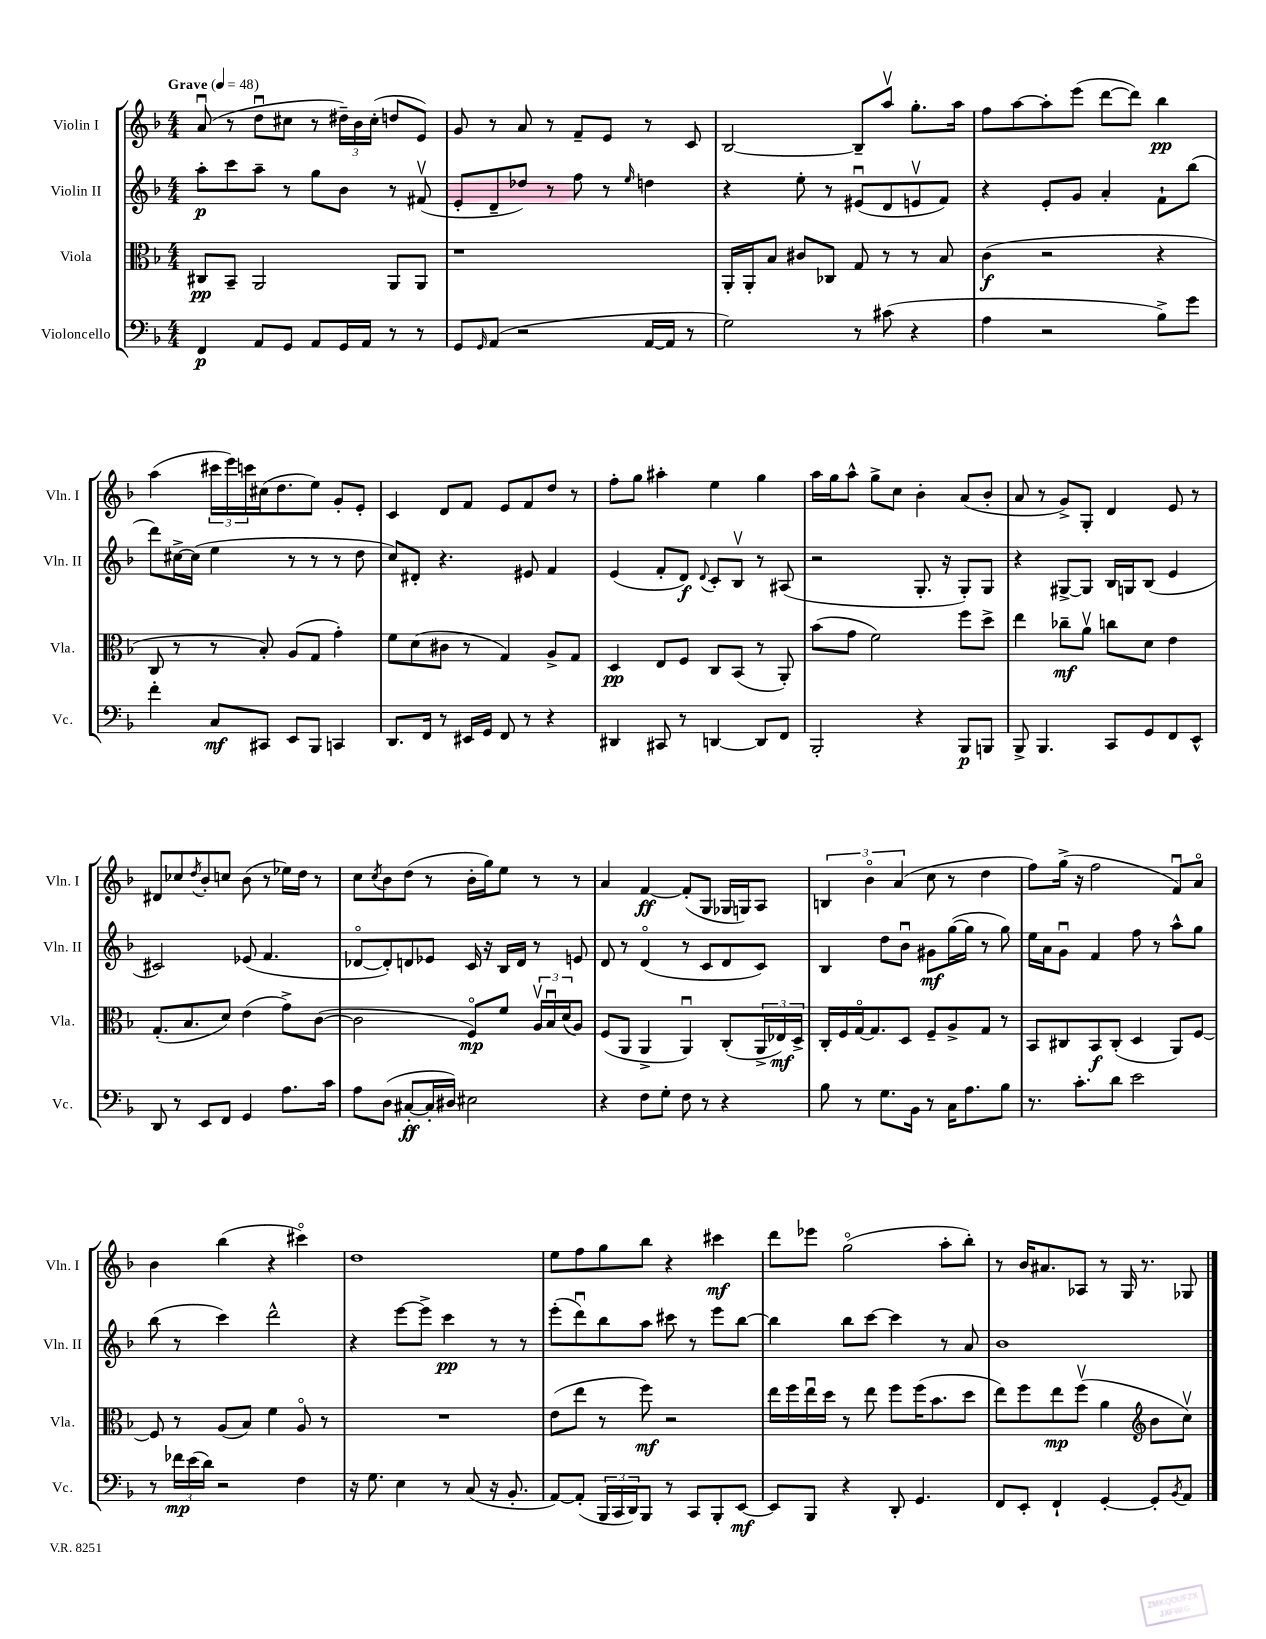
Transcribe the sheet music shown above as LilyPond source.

<<
\new StaffGroup <<
\new Staff = "s0" \with { instrumentName = "Violin I" shortInstrumentName = "Vln. I" } {
    \clef treble \key f \major \numericTimeSignature \time 4/4 \tempo "Grave" 4 = 48
    a'8\downbow( r8 d''8\downbow cis''8 r8 \tuplet 3/2 { dis''16--) bes'16 cis''16-.( } d''8 e'8) |
    g'8 r8 a'8 r8 f'8-- e'8 r8 c'8 |
    bes2~ bes8-- a''8\upbow g''8.-. a''16 |
    f''8 a''8~ a''8-. e'''8( d'''8~ d'''8) bes''4\pp |
    a''4( \tuplet 3/2 { cis'''16 e'''16) c'''16 } cis''16( d''8. e''8) g'8-. e'8-. |
    c'4 d'8 f'8 e'8 f'8 d''8 r8 |
    f''8-. g''8 ais''4-. e''4 g''4 |
    a''16 g''16 a''8-^ g''8-> c''8 bes'4-. a'8( bes'8-. |
    a'8 r8 g'8->) g8-. d'4 e'8 r8 |
    dis'8 ces''8 \acciaccatura { d''8 } bes'8-. c''8 bes'8( r8 ees''16) d''16 r8 |
    c''8 \acciaccatura { c''8 } bes'8 d''8( r8 bes'16-. g''16) e''8 r8 r8 |
    a'4 f'4~\ff f'8-.( g8 ges16 g16) a8 |
    \tuplet 3/2 { b4 bes'4\flageolet a'4( } c''8 r8 d''4 |
    f''8) g''16->( r16 f''2 f'8\downbow) a'8\flageolet |
    bes'4 bes''4( r4 cis'''4\flageolet) |
    d''1 |
    e''8 f''8 g''8 bes''8 r4 cis'''4\mf |
    d'''8 ees'''8 g''2\flageolet( a''8-. bes''8-.) |
    r8 bes'16 ais'8. aes8 r8 g16 r8. ges8 \bar "|." |
}
\new Staff = "s1" \with { instrumentName = "Violin II" shortInstrumentName = "Vln. II" } {
    \clef treble \key f \major \numericTimeSignature \time 4/4
    a''8-.\p c'''8 a''8-- r8 g''8 bes'8 r8 fis'8\upbow( |
    e'8-. d'8-- des''8) r8 f''8 r8 \grace { e''16 } d''4 |
    r4 e''8-. r8 eis'8\downbow( d'8 e'8\upbow f'8) |
    r4 e'8-. g'8 a'4-. f'8-! bes''8( |
    d'''8) cis''16~-> cis''16( e''4 r8 r8 r8 d''8 |
    c''8) dis'8-. r4. eis'8 f'4 |
    e'4( f'8-. d'8\f) \appoggiatura { d'8 } c'8-. bes8\upbow r8 ais8( |
    r2 g8.-. r16 g8-.) g8 |
    r4 gis8~-> gis8 bes16 g16 bes8( e'4 |
    cis'2) ees'8( f'4. |
    des'8~\flageolet des'8-.) d'8 ees'8 c'16 r16 bes16 d'16 r8 e'8 |
    d'8 r8 d'4\flageolet( r8 c'8 d'8 c'8) |
    bes4 d''8 bes'8\downbow gis'8\mf g''16~( g''16 r8 g''8) |
    e''16 a'16 g'8\downbow f'4 f''8 r8 a''8-^ g''8 |
    bes''8( r8 c'''4) d'''2-^ |
    r4 e'''8~ e'''8-> c'''4\pp r8 r8 |
    e'''8-.( d'''8\downbow) bes''8 a''8 cis'''8 r8 e'''8 bes''8~ |
    bes''4 bes''8 c'''8~ c'''4 r8 a'8 |
    bes'1 \bar "|." |
}
\new Staff = "s2" \with { instrumentName = "Viola" shortInstrumentName = "Vla." } {
    \clef alto \key f \major \numericTimeSignature \time 4/4
    cis8\pp bes,8-- a,2 a,8 a,8 |
    r1 |
    a,16-. a,16-. bes8 cis'8 ces8 g8 r8 r8 bes8 |
    c'4\f( r2 r4 |
    c8 r8 r8 bes8-.) a8( g8 g'4-.) |
    f'8 d'8( cis'8 r8 g4) a8-> g8 |
    d4\pp e8 f8 c8 bes,8( r8 a,8-.) |
    bes'8( g'8 f'2) f''8 d''8-> |
    e''4 ces''8--\mf a'8\upbow c''8 d'8 e'4 |
    g8.-.( bes8. d'8) e'4( g'8->) c'8~( |
    c'2 f8\flageolet\mp) f'8 \tuplet 3/2 { a16\upbow bes16\downbow d'16( } a8) |
    f8( a,8 a,4-> a,4\downbow) c8-.( \tuplet 3/2 { a,16-> ees16\mf) d16-> } |
    c16-. f16 g16~\flageolet g8. d8 f8-- a8-> g8 r8 |
    bes,8 cis8 bes,8\f cis8-.( d4 a,8) f8~ |
    f8 r8 a8( bes8) f'4 a8\flageolet r8 |
    R1 |
    e'8( e''8 r8 f''8\mf) r2 |
    e''16 f''16 e''16\downbow d''16 r8 e''8 f''8 f''16( bes'8. d''8 |
    e''8) f''8 e''8\mp f''8\upbow( a'4 \clef treble bes'8 c''8\upbow) \bar "|." |
}
\new Staff = "s3" \with { instrumentName = "Violoncello" shortInstrumentName = "Vc." } {
    \clef bass \key f \major \numericTimeSignature \time 4/4
    f,4\p a,8 g,8 a,8 g,16 a,16 r8 r8 |
    g,8 \grace { g,16 } a,8( r2 a,16~ a,16 r8 |
    g2) r8 cis'8( r4 |
    a4 r2 bes8->) g'8 |
    f'4-. c8\mf cis,8 e,8 bes,,8 c,4 |
    d,8. f,16 r8 eis,16 g,16 f,8 r8 r4 |
    dis,4 cis,8 r8 d,4~ d,8 f,8 |
    bes,,2-. r4 bes,,8\p b,,8 |
    bes,,8-> bes,,4. c,8 g,8 f,8 e,8-^ |
    d,8 r8 e,8 f,8 g,4 a8. c'16 |
    a8 d8( cis8~-.\ff cis16-. dis16) eis2 |
    r4 f8 g8-. f8 r8 r4 |
    bes8 r8 g8. bes,16 r8 c16 a8. bes8 |
    r8. c'8.-. d'8 e'2 |
    r8 \tuplet 3/2 { fes'16\mp e'16( d'16) } r2 f4 |
    r16 g8. e4 r8 c8( r16 bes,8.-. |
    a,8~) a,8-.( \tuplet 3/2 { bes,,16 c,16 d,16) } bes,,8 r8 c,8 bes,,8-. e,8~\mf |
    e,8 bes,,8 r4 d,8-. g,4. |
    f,8 e,8-. f,4-! g,4~-. g,8-. \acciaccatura { bes,8 } a,8 \bar "|." |
}
>>
>>
\layout { \context { \Score \remove "Bar_number_engraver" } }
